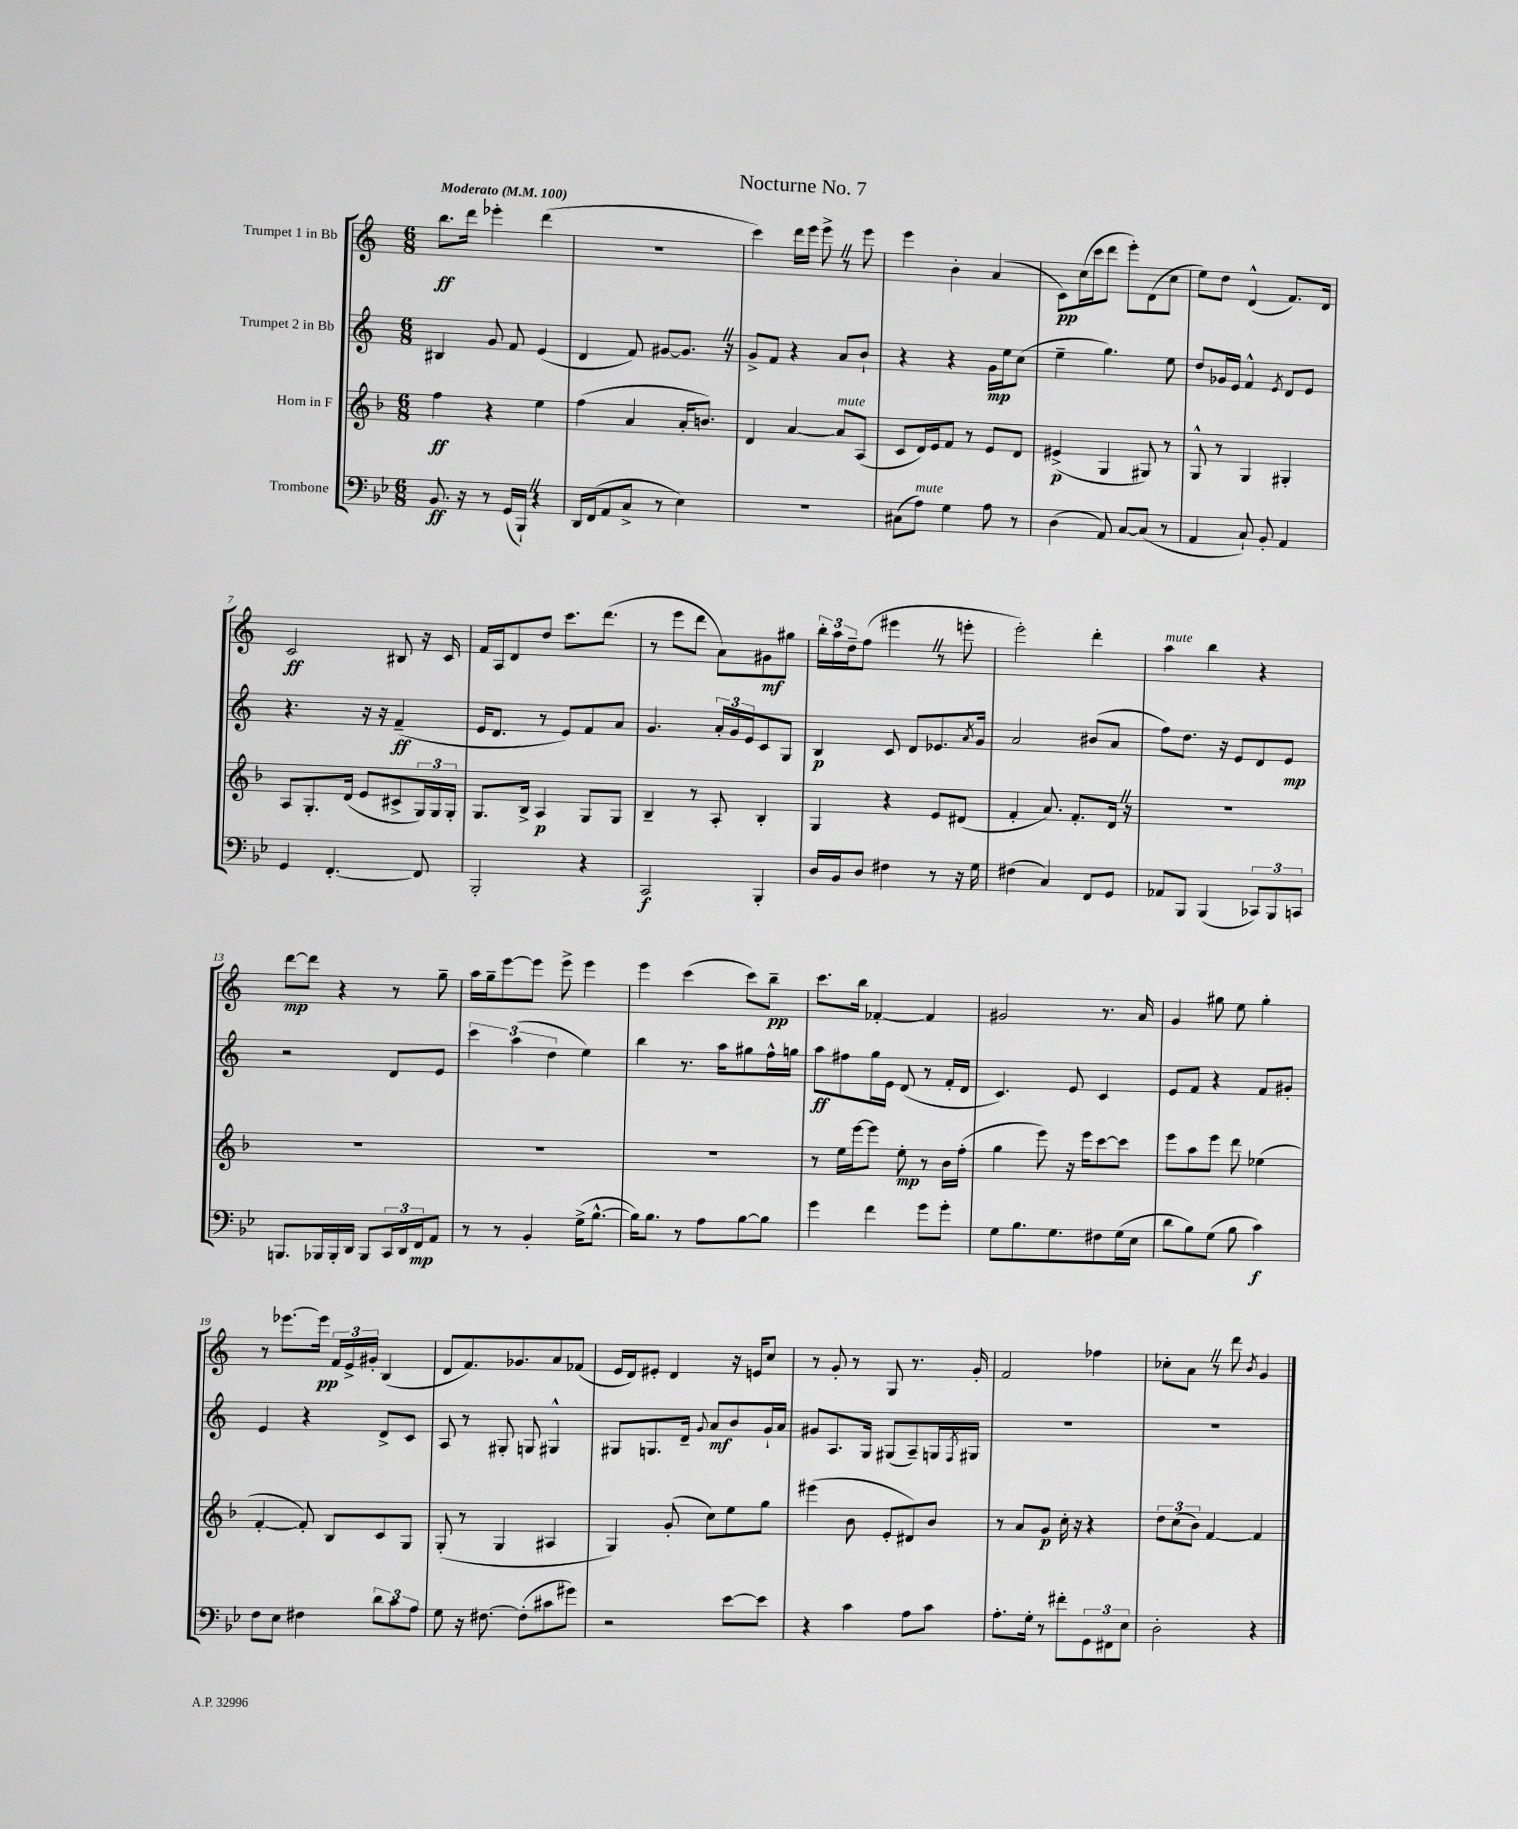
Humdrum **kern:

**kern	**kern	**kern	**kern
*staff4	*staff3	*staff2	*staff1
*clefF4	*clefG2	*clefG2	*clefG2
*k[b-e-]	*k[b-]	*k[]	*k[]
*M6/8	*M6/8	*M6/8	*M6/8
*MM100	*MM100	*MM100	*MM100
8.BB-/	4ff\	4B#/	8.bb\L
16r	.	.	16ddd\Jk
8r	4r	8g/	4eee-'\
(16GG/LL	.	8f/	.
16BBB-`/JJ)	.	.	.
4r	4ee\	(4e/	(4ddd\
=	=	=	=
16DD/LL	(4ff\	4d/	2.r
(16FF/J	.	.	.
8AA/	.	.	.
8C^/J	4a/	8f/)	.
8r	.	[8g#/L	.
4E-\)	16a'/LK	8.g#/]J	.
.	8.b/J)	.	.
.	.	16r	.
=	=	=	=
2.r	4d/	8g^/L	4ccc\)
.	.	8f/J	.
.	[4a/	4r	16ddd\LL
.	.	.	16eee\JJ
.	.	.	8eee^\
.	8a/]L	8a/L	8r
.	(8A/J	8b`/J	8eee\
=	=	=	=
(8C#\L	8c/L	4r	4eee\
8A\J)	16d/L)	.	.
.	16e/J	.	.
4G\	8f/J	4r	4b'\
.	8r	.	.
8A\	8e/L	16g\LL	(4a/
.	.	16ee\J	.
8r	8d/J	(8cc\J	.
=	=	=	=
(4D\	(4e#^/	4ee~\	8c\L)
.	.	.	(16cc\L
.	.	.	16ccc\J
8AA/)	4G/	4.gg\)	8ddd\J
[8C/L	.	.	8eee'\L)
(8C/]J	8G#/)	.	(8d\
8r	8r	8ee\	8cc\J
=	=	=	=
4AA/	8G^^/	8dd/L	8ee\L)
.	8r	16g-/L	8dd\J
.	.	16e/JJ	.
8C`/)	4G/	4f^^/	(4d^^/
8BB-'/	.	.	.
.	.	8qe/	.
4AA/	4G#'/	8d/L	8.f/L)
.	.	8e/J	.
.	.	.	16d/Jk
=	=	=	=
4GG/	8A/L	4.r	2c/
.	8.G'/	.	.
[4.FF'/	.	.	.
.	(16d/Jk	.	.
.	8e/L	16r	.
.	.	16r	.
.	8c#^/	(4f~/	8B#/
8FF/]	24G/L)	.	16r
.	24G/	.	.
.	.	.	16c/
.	24G'/JJ	.	.
=	=	=	=
2BBB-'/	8.G/L	16e/LK	16f/LL
.	.	8.d/J	16A/J
.	.	.	8d/
.	16B-^/Jk	.	.
.	4A/	8r	8dd/J
.	.	8e/L)	8.ccc\L
4r	8G/L	8f/	.
.	.	.	(8.ddd\J
.	8G/J	8a/J	.
=	=	=	=
2CC/	4B-~/	4.g/	8r
.	.	.	8eee\L
.	8r	.	8ddd\J
.	8A'/	24a'/LL	8a\L)
.	.	24g/	.
.	.	24e/J	.
4BBB-'/	4B-'/	8c/	8g#\
.	.	8G/J	8gg#\J
=	=	=	=
16D/LL	4G/	4B/	24bb'\LL
.	.	.	24aa\
16BB-/J	.	.	.
.	.	.	24dd~\J
8D/J	.	.	(8ff\J
4F#\	4r	8c/	4eee#\
.	.	8d/L	.
8r	8e/L	8.e-/	8r
16r	(8d#/J	.	8eee'\
.	.	8qa/	.
16G\	.	16g/Jk	.
=	=	=	=
(4F#\	4f'/	2a/	2eee'\)
4C/)	8.a/)	.	.
.	8.f'/L	.	.
8FF/L	.	(8b#/L	4ddd'\
8GG/J	16d/Jk	8a/J	.
.	16r	.	.
=	=	=	=
8AA-/L	2.r	8ff\L)	4aa\
8BBB-/J	.	8.dd\J	.
(4BBB-/	.	.	4bb\
.	.	16r	.
.	.	8e/L	.
12CC-/L)	.	8d/	4r
12BBB-/	.	.	.
.	.	8e/J	.
12CC/J	.	.	.
=	=	=	=
8.BBB/L	2.r	2r	[8ddd\L
.	.	.	8ddd\]J
16BBB-/L	.	.	.
16BBB-'/	.	.	4r
16DD/JJ	.	.	.
8BBB-/L	.	.	.
24CC/L	.	8d/L	8r
24DD/	.	.	.
24FF/J	.	.	.
8AA/J	.	8e/J	8gg~\
=	=	=	=
8r	2.r	6ccc\	16aa\LL
.	.	.	16gg~\J
8r	.	.	[8eee\
.	.	(6aa\	.
4BB-'/	.	.	8eee\]J
.	.	6dd\	.
.	.	.	8eee^\
(16G^\LK	.	4ee\)	4eee\
[8.B-^^\J	.	.	.
=	=	=	=
16B-\]LK)	2.r	4bb\	4eee\
8.B-\J	.	.	.
8r	.	8.r	(4ccc\
8A\L	.	.	.
.	.	16aa\LK	.
[8B-\	.	8gg#\	8ccc\L)
8B-\]J	.	16ff^^\L	8bb~\J
.	.	16gg\JJ	.
=	=	=	=
4g\	8r	8aa\L	8.ccc\L
.	16ee\LL	8ff#\	.
.	[16eee\J	.	16bb\Jk
4f\	8eee\]J	16gg\L	[4f-'/
.	.	16e\JJ	.
.	8ee'\	(8d/	.
8g\L	8r	8r	4f-/]
8g'\J	16b-\LL	16f'/LL	.
.	(16ff'\JJ	16d/JJ	.
=	=	=	=
8G\L	4gg\	4.c/)	2g#/
8.B-\	.	.	.
.	8eee\)	.	.
8.G\	.	.	.
.	16r	8e/	.
.	16eee\LK	.	.
8F#\	[8ccc\	4c/	8.r
(16G\L	8ccc\]J	.	.
16E-\JJ	.	.	16a/
=	=	=	=
8d\L	8eee\L	8e/L	4g/
8B-\)	8aa\	8f/J	.
(8G\J	8eee\J	4r	8gg#\
8B-\	8ddd\	.	8ee\
4c\)	(4ee-\	8f/L	4gg#'\
.	.	8g#'/J	.
=	=	=	=
8F\L	[4f'/	4e/	8r
8E-\J	.	.	[8.eee-\L
4F#\	8f'/])	4r	.
.	.	.	16eee-\]Jk
.	8B-/L	.	24f/LL
.	.	.	24e^/
.	.	.	24g#'/JJ
12d\L	8c/	8d^/L	(4B/
12c\	.	.	.
.	8G/J	8c/J	.
12A\J	.	.	.
=	=	=	=
8G\	(8G'/	8A/	8d/L
16r	8r	8r	8.f/)
[8.F#\	.	.	.
.	4G/	8G#'/	.
.	.	.	8.g-/
(8F#'\]L	.	8G/	.
8c#\	4A#/	4G#^^/	8a/
8g#\J)	.	.	(8f-/J
=	=	=	=
2r	4G/)	8G#/L	16e/LL
.	.	.	16d/J)
.	.	8.G/	8e#'/J
.	(8g'/	.	4d/
.	.	16d~/Jk	.
.	.	8qqg/	.
.	8cc\L)	8a/L	.
[8e-\L	8ee\	8b/	16r
.	.	.	16e/LK
8e-\]J	8gg\J	16g`/L	8cc/J
.	.	16a/JJ	.
=	=	=	=
4r	(4eee#\	8g#/L	8r
.	.	8.A/	8g'/
4c\	8b-\	.	8r
.	.	16G/Jk	.
.	8e'/L	(8G#/L	8G/
8A\L	8d#/)	8A~/)	8.r
8c\J	8b-/J	16G/L	.
.	.	8qF/	.
.	.	16G#/JJ	16g'/
=	=	=	=
8.A'\L	8r	2.r	2f/
.	8a/L	.	.
16G'\Jk	.	.	.
8r	8g/J	.	.
8f#'\L	16cc'\	.	.
.	16r	.	.
12GG\	4r	.	4ff-\
12FF#\	.	.	.
12E-\J	.	.	.
=	=	=	=
2D'\	12dd\L	2.r	8cc-'\L
.	(12cc\	.	.
.	.	.	8a\J
.	12b-\J)	.	.
.	[4f/	.	8r
.	.	.	8ddd\
.	.	.	8qb/
4r	4f/]	.	4g/
==	==	==	==
*-	*-	*-	*-
